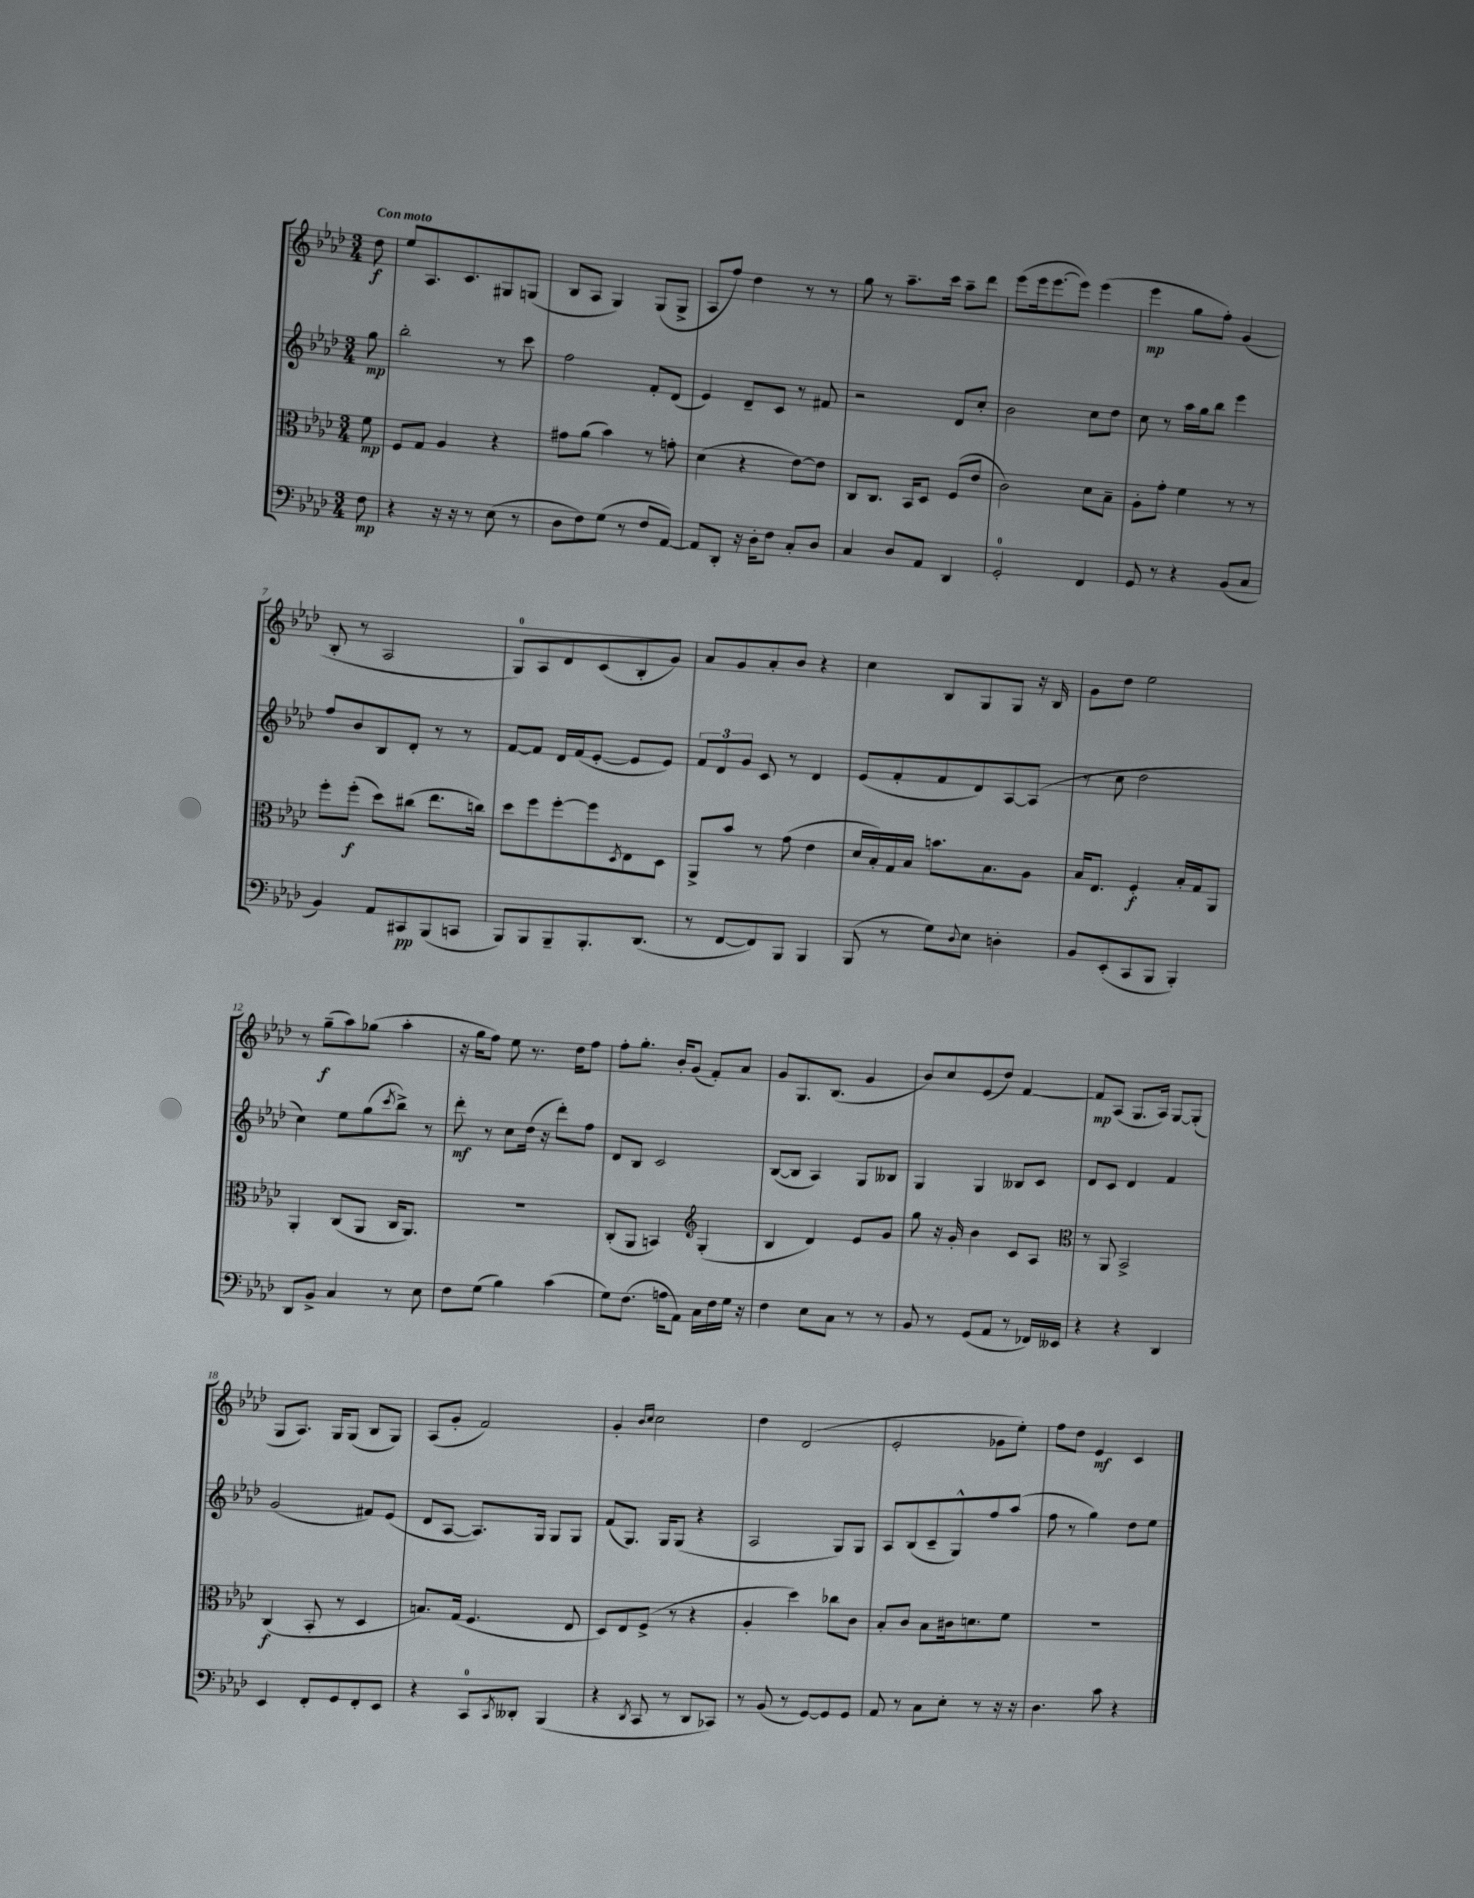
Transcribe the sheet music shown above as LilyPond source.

<<
\new StaffGroup <<
\new Staff = "s0" {
    \clef treble \key aes \major \numericTimeSignature \time 3/4 \partial 8 \tempo "Con moto"
    des''8\f |
    ees''8 aes8. c'8. gis8 g8( |
    bes8 aes8 g4) g8( g8-> |
    aes8 f''8) des''4 r8 r8 |
    g''8 r8 aes''8.-- c'''16 aes''8-- des'''8 |
    ees'''8( ees'''16 ees'''8.~ ees'''8) ees'''4( |
    ees'''4\mp g''8 f''8-.) g'4( |
    bes8-. r8 aes2 |
    g8-0) aes8 des'8 c'8( bes8-. g'8) |
    aes'8 g'8 aes'8-. bes'8 r4 |
    c''4 bes8 g8 g8 r16 bes16 |
    g'8 des''8 ees''2 |
    r8 g''8--\f( aes''8) ges''8( aes''4-. |
    r16 g''16 f''8) ees''8 r8. des''16 f''8 |
    f''8-. g''8.-. bes'16-. g'8( f'8-.) aes'8 |
    g'8 g8. bes8.( g'4 |
    bes'8) c''8 ees'8( des''8) f'4~ |
    f'8\mp aes8( g8. aes16) g8~ g8-.( |
    g8 aes8.) g16 g8( bes8 g8) |
    aes8( g'8-. f'2) |
    g'4-. \grace { bes'16 c''16 } c''2 |
    des''4 des'2( |
    ees'2-. ges'8 ees''8-.) |
    f''8 des''8 ees'4\mf c'4 \bar "|." |
}
\new Staff = "s1" {
    \clef treble \key aes \major \numericTimeSignature \time 3/4 \partial 8
    g''8\mp |
    bes''2-. r8 c'''8 |
    f''2 f'8-. des'8( |
    ees'4) des'8-- c'8 r8 fis'8 |
    r2 des'8 c''8-. |
    bes'2 c''8 des''8 |
    c''8 r8 aes''16 g''16 bes''8 ees'''4 |
    f''8 bes'8 bes8 des'8-. r8 r8 |
    f'8~ f'8 des'16 f'16( ees'8~-. ees'8 ees'8) |
    \tuplet 3/2 { f'8 des'8 g'8 } c'8 r8 des'4 |
    ees'8( f'8-. f'8 des'8) aes8~ aes8( |
    r8 c''8 des''2 |
    c''4) ees''8 g''8( \acciaccatura { c'''8 } bes''8->) r8 |
    des'''8-.\mf r8 c''8 des''16( r16 des'''8-.) f''8 |
    des'8 bes8 c'2 |
    bes8~( bes8 aes4) g8 beses8 |
    g4 g4 beses8 c'8 |
    des'8 c'8 des'4 f'4 |
    g'2( fis'8) ees'8( |
    des'8 aes8~ aes8.) g16 g8 g8 |
    f'8( g8.) g16 g8( r4 |
    aes2 g8) g8 |
    aes8 bes8( c'8-- g8-^) f''8 aes''8( |
    f''8 r8 g''4) des''8 ees''8 \bar "|." |
}
\new Staff = "s2" {
    \clef alto \key aes \major \numericTimeSignature \time 3/4 \partial 8
    f'8\mp |
    f8 g8 aes4 r4 |
    gis'8 aes'8( bes'4) r8 g'8-. |
    des'4( r4 ees'8~) ees'8 |
    c8 c8. bes,16 des8 f8( ees'8 |
    c'2) des'8 bes8-- |
    aes8-. g'8-. f'4 r8 r8 |
    f''8-. f''8-.\f( des''8) cis''8( ees''8. c''16) |
    des''8 f''8 f''8~-. f''8 \acciaccatura { des8 } ees8 des8 |
    aes,8-> bes'8 r8 g'8( ees'4 |
    des'16 bes16-.) g16 bes16 b'8. bes8. aes8 |
    bes16 ees8. f4-.\f bes16-. g16 aes,8 |
    aes,4-. c8( aes,8 c16 aes,8.) |
    R2. |
    c8-.( aes,8 b,4) \clef treble g4-.( |
    bes4 des'4) ees'8 g'8 |
    g''8 r16 g'16-. bes'4 c'8 aes8 |
    \clef alto r8 aes,8 bes,2-> |
    c4\f( bes,8-. r8 des4 |
    b8.) g16( f4. ees8 |
    des8) ees8 f8->( r8 r4 |
    aes4-. des''4) ces''8 c'8 |
    bes8-. c'8 bes8 cis'16 d'8. f'8 |
    R2. \bar "|." |
}
\new Staff = "s3" {
    \clef bass \key aes \major \numericTimeSignature \time 3/4 \partial 8
    f8\mp |
    r4 r16 r16 r8 ees8( r8 |
    des8 f8) g8( r8 f8 aes,8~) |
    aes,8 des,8-. r16 des16-. f8 c8-. des8 |
    c4 des8 aes,8 des,4 |
    g,2-0-. f,4 |
    g,8 r8 r4 bes,8( c8 |
    bes,4) aes,8 cis,8\pp bes,,8( c,8 |
    bes,,8) bes,,8 bes,,8-- bes,,8.-. des,8.( |
    r8 f,8~ f,8) bes,,8 bes,,4 |
    bes,,8( r8 g8) \appoggiatura { des8 } ees8 d4-. |
    bes,8 ees,8-.( c,8 bes,,8 bes,,4-.) |
    des,8 bes,8-> c4 r8 ees8 |
    f8 g8( bes4) c'4( |
    g8) f8.( a16 aes,8) c16 f16 g16 r16 |
    f4 ees8 c8 r8 r8 |
    bes,8 r8 g,8( aes,8 r8 fes,16) eeses,16 |
    r4 r4 des,4 |
    ees,4 f,8-. g,8 f,8-. ees,8 |
    r4 c,8-0 \acciaccatura { c,8 } deses,8-. bes,,4( |
    r4 \acciaccatura { des,8 } c,8 r8 des,8 ces,8) |
    r8 bes,8( r8 g,8~) g,8 g,8 |
    aes,8 r8 c8 ees8-. r8 r16 r16 |
    des4. c'8 r4 \bar "|." |
}
>>
>>
